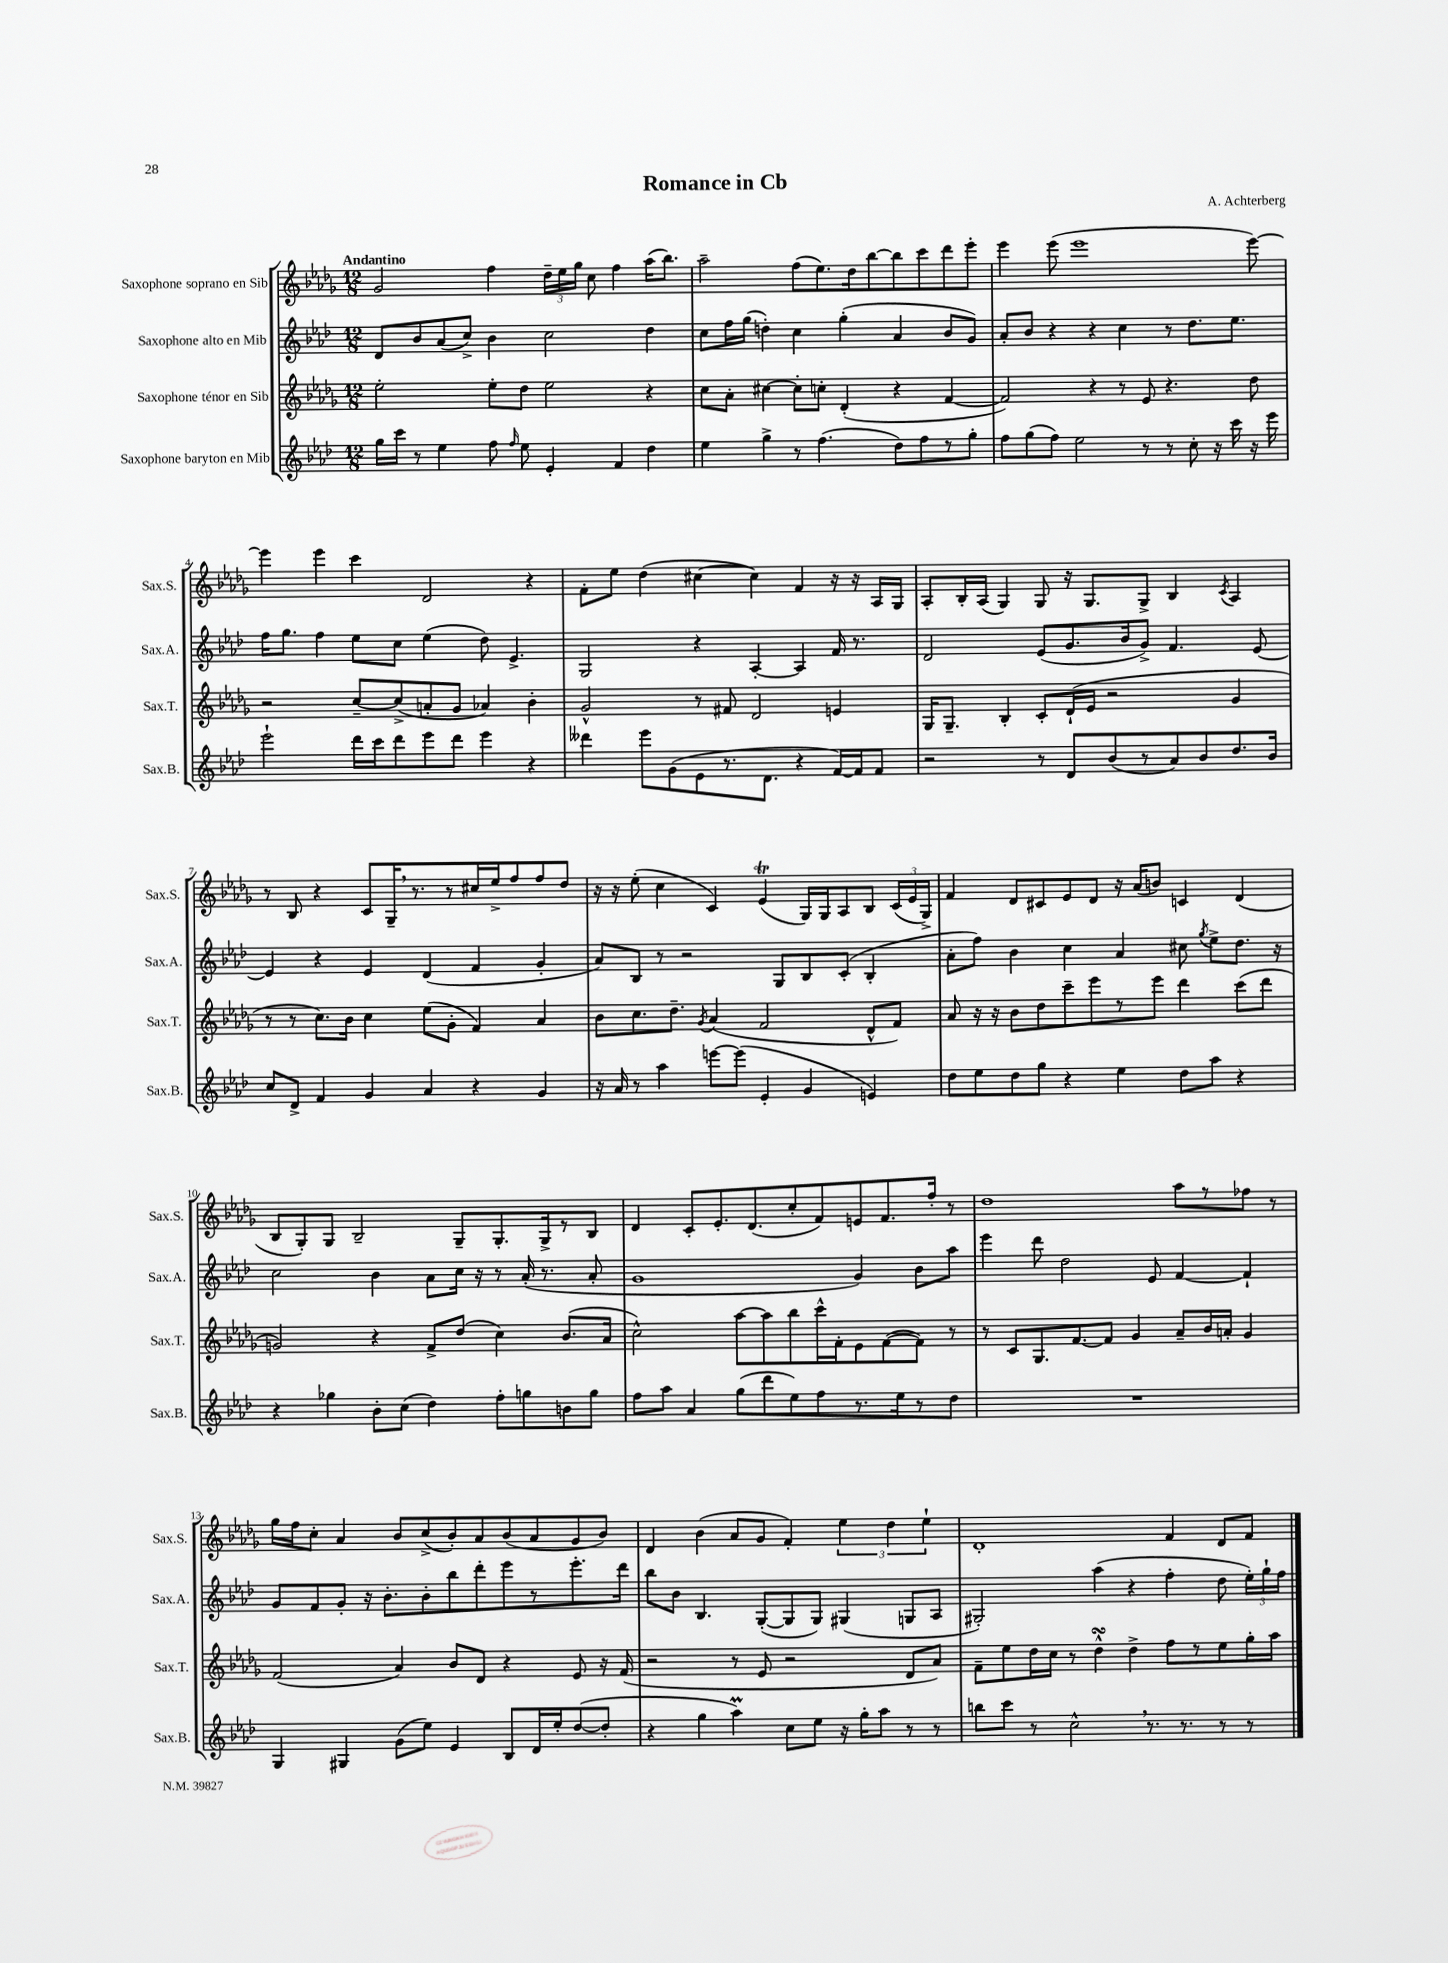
\header { title = "Romance in Cb" composer = "A. Achterberg" }
<<
\new StaffGroup <<
\new Staff = "s0" \with { instrumentName = "Saxophone soprano en Sib" shortInstrumentName = "Sax.S." } {
    \clef treble \key des \major \numericTimeSignature \time 12/8 \tempo "Andantino"
    \autoBeamOff ges'2 f''4 \tuplet 3/2 { des''16[-- ees''16 ges''16] } c''8 f''4 aes''16[( bes''8.]) |
    aes''2-- f''8[( ees''8.) des''16 bes''8~ bes''8 c'''8 des'''8 ees'''8]-. |
    ees'''4 ees'''8( ees'''1 ees'''8~) |
    ees'''4 ees'''4 c'''4 des'2 r4 |
    f'8[-. ees''8] des''4( cis''4~ cis''4) f'4 r16 r16 aes16[ ges16] |
    aes8[-. bes16-. aes16]( ges4) ges8 r16 ges8.[ ges8]-> bes4 \acciaccatura { c'8 } aes4 |
    r8 bes8 r4 c'8[ ges16-- \breathe r8. r8 cis''16 ees''16-> f''8 f''8 des''8] |
    r16 r16 ees''8-.( c''4 c'4) ees'4\trill( ges16[) ges16 aes8 bes8] \tuplet 3/2 { c'16[( ees'16 ges16]->) } |
    f'4 des'8[ cis'8 ees'8 des'8] r16 aes'16[( b'8]) c'4 des'4( |
    bes8[ ges8-.) ges8] bes2-- ges8[-- ges8.-. ges16-> r8 bes8] |
    des'4 c'8[-. ees'8.-. des'8.( c''8-. f'8) e'8 f'8. f''16]-. r8 |
    des''1 aes''8[ r8 fes''8] r8 |
    ges''16[ f''16 c''8]-. aes'4 bes'8[ c''8->( bes'8-.) aes'8 bes'8( aes'8 ges'8 bes'8]) |
    des'4 bes'4( aes'8[ ges'8] f'4-.) \tuplet 3/2 { ees''4 des''4 ees''4-! } |
    des'1-. f'4 des'8[ f'8] \bar "|." |
}
\new Staff = "s1" \with { instrumentName = "Saxophone alto en Mib" shortInstrumentName = "Sax.A." } {
    \clef treble \key aes \major \numericTimeSignature \time 12/8
    \autoBeamOff des'8[ bes'8 aes'8( c''8]->) bes'4 c''2 des''4 |
    c''8[ f''16 g''16]( d''4-.) c''4 g''4-.( aes'4 bes'8[ g'8]) |
    aes'8[-. bes'8] r4 r4 c''4 r8 des''8.[ ees''8.] |
    f''16[ g''8.] f''4 ees''8[ c''8] ees''4( des''8) ees'4.-> |
    g2 r4 aes4~-. aes4 f'16 r8. |
    des'2 ees'8[( g'8. bes'16 g'8]->) f'4. ees'8~ |
    ees'4 r4 ees'4 des'4( f'4 g'4-. |
    aes'8[) bes8] r8 r2 g8[ bes8 c'8]-.( bes4-. |
    aes'8[-. f''8]) bes'4 c''4 aes'4 cis''8 \acciaccatura { g''8 } ees''8[-> des''8.] r16 |
    c''2 bes'4 aes'8[ c''16] r16 r8 aes'16-.( r8. aes'8-. |
    g'1 g'4) bes'8[ aes''8] |
    ees'''4 des'''8 des''2 ees'8 f'4~ f'4-! |
    g'8[ f'8 g'8]-. r16 bes'8.[-. bes'8-. bes''8 des'''8-. ees'''8 r8 ees'''8.-. des'''16] |
    bes''8[ bes'8] bes4. g8[~-.( g8 g8]) gis4( g8[ aes8] |
    gis2-.) aes''4( r4 f''4-. des''8 \tuplet 3/2 { ees''16[-.) g''16-! f''16] } \bar "|." |
}
\new Staff = "s2" \with { instrumentName = "Saxophone ténor en Sib" shortInstrumentName = "Sax.T." } {
    \clef treble \key des \major \numericTimeSignature \time 12/8
    \autoBeamOff ees''2-. ees''8[-. des''8] ees''2 r4 |
    c''8[ aes'8]-. cis''4~ cis''8[-. c''8]-. des'4-.( r4 f'4~ |
    f'2) r4 r8 ees'8 r4. des''8 |
    r2 c''8[~-- c''8->( a'8-. ges'8] aes'4) bes'4-. |
    ges'2-^ r8 fis'8 des'2 e'4 |
    ges16[ ges8.]-- bes4-. c'8[-. des'16-!( ees'16] r2 ges'4 |
    r8 r8 c''8.[) bes'16] c''4 ees''8[( ges'8]-. f'4) aes'4 |
    bes'8[ c''8. des''8.]-- \acciaccatura { ges'8 } aes'4( f'2 des'8[-^ f'8]) |
    aes'8 r16 r16 bes'8[ des''8 c'''8-- ees'''8 r8 ees'''8] des'''4 c'''8[( des'''8] |
    g'2) r4 f'8[-> des''8]( c''4) bes'8.[( aes'16] |
    c''2-^) aes''8[~ aes''8 bes''8 c'''16-^ f'16-. ees'8 f'8~( f'8]) r8 |
    r8 c'8[ ges8. f'8.~ f'8] ges'4 aes'8[-- bes'16 a'16]-. ges'4 |
    f'2( aes'4) bes'8[ des'8] r4 ees'8 r16 f'16( |
    r2 r8 ees'8 r2 des'8[ aes'8]) |
    f'8[-- ees''8 des''16 c''16] r8 des''4-^\turn des''4-> f''8[ r8 ees''8 ges''16-. aes''16] \bar "|." |
}
\new Staff = "s3" \with { instrumentName = "Saxophone baryton en Mib" shortInstrumentName = "Sax.B." } {
    \clef treble \key aes \major \numericTimeSignature \time 12/8
    \autoBeamOff g''16[ c'''16] r8 ees''4 f''8 \grace { f''16 } ees''8 ees'4-. f'4 des''4 |
    ees''4 g''4-> r8 f''4.( des''8[) f''8 r8 g''8]-. |
    f''8[ g''8( f''8]) ees''2 r8 r8 c''8-. r16 c'''16 r16 ees'''16 |
    ees'''2-! des'''16[ c'''16 des'''8 ees'''8 des'''8] ees'''4 r4 |
    deses'''4 ees'''8[ g'8( ees'8 r8. des'8.] r4 f'16[~) f'16 f'8] |
    r2 r8 des'8[ bes'8( r8 aes'8) bes'8 des''8. bes'16] |
    c''8[ des'8]-> f'4 g'4 aes'4 r4 g'4 |
    r16 aes'16 r8 aes''4 e'''8[~ e'''8]( ees'4-. g'4 e'4) |
    des''8[ ees''8 des''8 g''8] r4 ees''4 des''8[ aes''8] r4 |
    r4 ges''4 bes'8[-. c''8]( des''4) f''8[-. g''8 b'8 g''8] |
    f''8[ aes''8] aes'4 g''8[( des'''8 ees''8) f''8 r8. ees''16 r8 des''8] |
    R1. |
    g4 gis4 g'8[( ees''8]) ees'4 bes8[ des'16 ees''16-. des''8~( des''8]-. |
    r4 g''4 aes''4\prall) c''8[ ees''8] r16 g''16[-. aes''8] r8 r8 |
    b''8[ c'''8] r8 c''2-^ \breathe r8. r8. r8 r8 \bar "|." |
}
>>
>>
